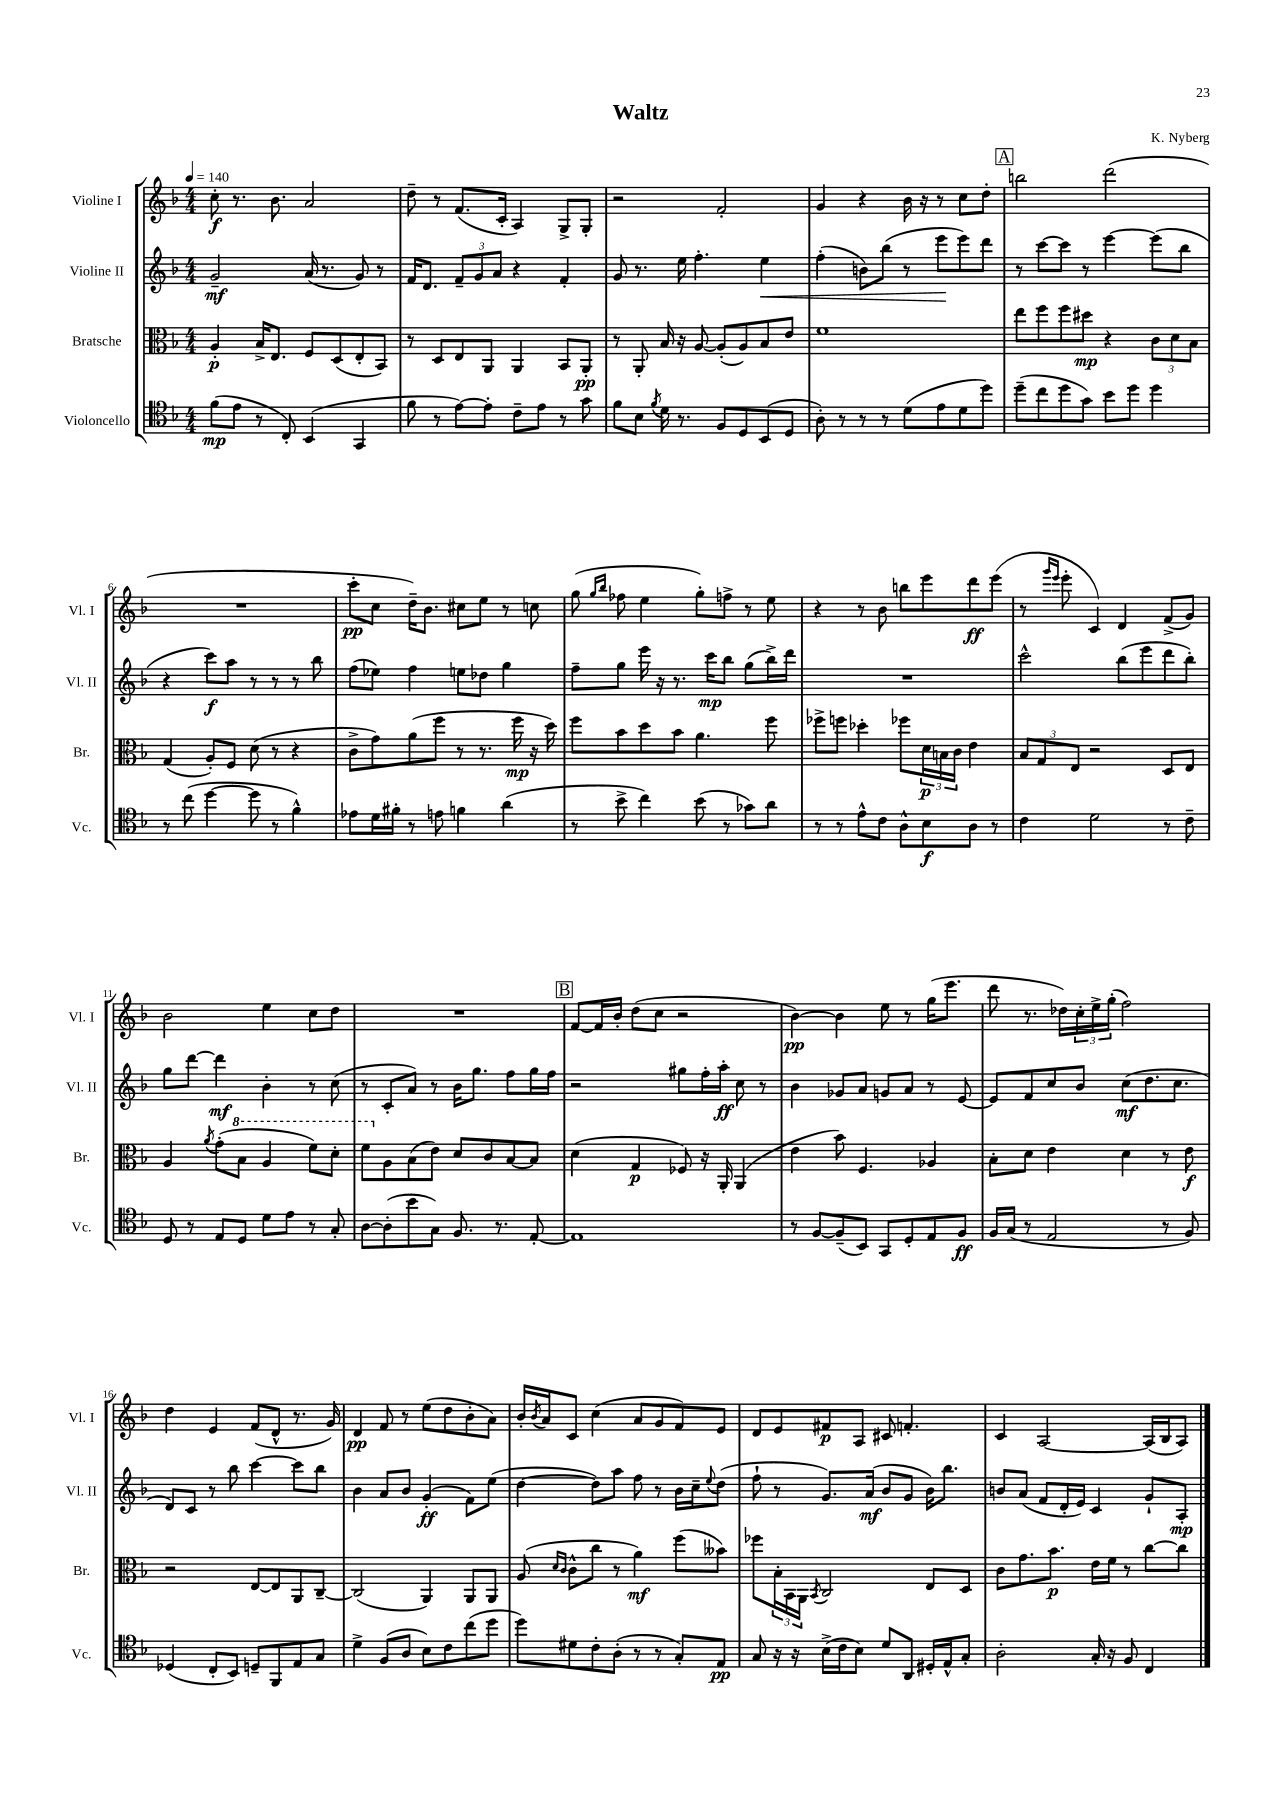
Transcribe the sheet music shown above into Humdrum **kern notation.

**kern	**dynam	**kern	**dynam	**kern	**dynam	**kern	**dynam
*part4	*part4	*part3	*part3	*part2	*part2	*part1	*part1
*staff4	*staff4	*staff3	*staff3	*staff2	*staff2	*staff1	*staff1
*I"Violoncello	*	*I"Bratsche	*	*I"Violine II	*	*I"Violine I	*
*I'Vc.	*	*I'Br.	*	*I'Vl. II	*	*I'Vl. I	*
*clefC4	*	*clefC3	*	*clefG2	*	*clefG2	*
*k[b-]	*	*k[b-]	*	*k[b-]	*	*k[b-]	*
*M4/4	*	*M4/4	*	*M4/4	*	*M4/4	*
*MM140	*	*MM140	*	*MM140	*	*MM140	*
=1	=1	=1	=1	=1	=1	=1	=1
(8f\L	mp	4A'/	p	2g~/	mf	8cc'\	f
8e\J	.	.	.	.	.	8.r	.
8r	.	16B-^/KL	.	.	.	.	.
.	.	8.E/J	.	.	.	8.b-\	.
8C'/)	.	.	.	.	.	.	.
(4BB-/	.	8F/L	.	(16a/	.	2a/	.
.	.	.	.	8.r	.	.	.
.	.	(8D/	.	.	.	.	.
4GG/	.	8E'/	.	8g/)	.	.	.
.	.	8BB-/J)	.	8r	.	.	.
=2	=2	=2	=2	=2	=2	=2	=2
8f\	.	8r	.	16f/KL	.	8dd~\	.
.	.	.	.	8.d/J	.	.	.
8r	.	8D/L	.	.	.	8r	.
[8e\L)	.	8E/	.	12f~/L	.	(8.f/L	.
.	.	.	.	12g/	.	.	.
8e'\J]	.	8AA/J	.	.	.	.	.
.	.	.	.	12a/J	.	.	.
.	.	.	.	.	.	16c'/Jk	.
8c~\L	.	4AA/	.	4r	.	4A/)	.
8e\J	.	.	.	.	.	.	.
8r	.	8BB-/L	.	4f'/	.	8G^/L	.
8g\	.	8AA'/J	pp	.	.	8G'/J	.
=3	=3	=3	=3	=3	=3	=3	=3
8f\L	.	8r	.	8g/	.	2r	.
8B-\J	.	8AA'/	.	8.r	.	.	.
8qf/	.	.	.	.	.	.	.
16d\	.	16B-/	.	.	.	.	.
8.r	.	16r	.	16ee\	.	.	.
.	.	[8A/	.	4.ff'\	.	.	.
8F/L	.	(8A'/L]	.	.	.	2f'/	.
8D/	.	8A/)	.	.	.	.	.
!	!	!	!	!	!LO:HP:b	!	!
(8BB-/	.	8B-/	.	4ee\	<	.	.
8D/J	.	8e/J	.	.	.	.	.
=4	=4	=4	=4	=4	=4	=4	=4
8A'\)	.	1f	.	(4ff'\	.	4g/	.
8r	.	.	.	.	.	.	.
8r	.	.	.	8bn\L)	.	4r	.
8r	.	.	.	(8bb-\J	.	.	.
(8d\L	.	.	.	8r	.	16b-\	.
.	.	.	.	.	.	16r	.
8e\	.	.	.	8eee\L	.	8r	.
8d\	.	.	.	8eee\)	[	8cc\L	.
8dd\J)	.	.	.	8ddd\J	.	8dd'\J	.
!!LO:REH:place=s1:t=A
=5	=5	=5	=5	=5	=5	=5	=5
(8dd~\L	.	8ee\L	.	8r	.	2bbn\	.
8cc\	.	8ff\	.	[8ccc\L	.	.	.
8dd\	.	8ff\	.	8ccc\J]	.	.	.
8g\J)	.	8dd#X\J	mp	8r	.	.	.
8b-\L	.	4r	.	[4eee\	.	(2ddd\	.
8dd\J	.	.	.	.	.	.	.
4dd\	.	12c\L	.	(8eee\L]	.	.	.
.	.	12d\	.	.	.	.	.
.	.	.	.	8bb-\J	.	.	.
.	.	12B-\J	.	.	.	.	.
!!LO:LB:g=z
=6	=6	=6	=6	=6	=6	=6	=6
8r	.	(4G/	.	4r	.	1r	.
(8cc\	.	.	.	.	.	.	.
[4dd\	.	8A'/L)	.	8ccc\L)	f	.	.
.	.	8F/J	.	8aa\J	.	.	.
8dd\]	.	(8d\	.	8r	.	.	.
8r	.	8r	.	8r	.	.	.
4f^^\)	.	4r	.	8r	.	.	.
.	.	.	.	8bb-\	.	.	.
=7	=7	=7	=7	=7	=7	=7	=7
8e-X\L	.	8c^\L	.	(8ff\L	.	8ccc'\L	pp
16d\L	.	8g\)	.	8ee-X\J)	.	8cc\J	.
16f#X'\JJ	.	.	.	.	.	.	.
8r	.	(8a\	.	4ff\	.	16dd~\KL)	.
.	.	.	.	.	.	8.b-\J	.
8en\	.	8ff\J	.	.	.	.	.
4fn\	.	8r	.	8een\L	.	8cc#X\L	.
.	.	8.r	.	8dd-X\J	.	8ee\J	.
(4a\	.	.	.	4gg\	.	8r	.
.	.	16ff\	mp	.	.	.	.
.	.	16r	.	.	.	8ccn\	.
.	.	16dd\)	.	.	.	.	.
=8	=8	=8	=8	=8	=8	=8	=8
8r	.	8ff\L	.	8ff~\L	.	(8gg\	.
.	.	.	.	.	.	16qqgg/LL	.
.	.	.	.	.	.	16qqbb-/JJ	.
8b-^\	.	8b-\	.	8gg\J	.	8ff-X\	.
4cc\)	.	8dd\	.	16eee\	.	4ee\	.
.	.	.	.	16r	.	.	.
.	.	8b-\J	.	8.r	.	.	.
(8b-\	.	4.a\	.	.	.	8gg'\L)	.
.	.	.	.	16ccc\KL	mp	.	.
8r	.	.	.	8bb-\J	.	8ffn^\J	.
8g-X\L)	.	.	.	(8gg\L	.	8r	.
8a\J	.	8ff\	.	16bb-^\L)	.	8ee\	.
.	.	.	.	16ddd\JJ	.	.	.
=9	=9	=9	=9	=9	=9	=9	=9
8r	.	8ff-X^\L	.	1r	.	4r	.
8r	.	8ffn\J	.	.	.	.	.
8e^^\L	.	4dd-X'\	.	.	.	8r	.
8c\J	.	.	.	.	.	8b-\	.
8A^^\L	.	8ff-X\L	.	.	.	8bbn\L	.
8B-\	f	24d\L	p	.	.	8eee\	.
.	.	24Bn\	.	.	.	.	.
.	.	24c\JJ	.	.	.	.	.
8A\J	.	4e\	.	.	.	8ddd\	ff
8r	.	.	.	.	.	(8eee\J	.
=10	=10	=10	=10	=10	=10	=10	=10
4c\	.	12B-/L	.	2ccc^^\	.	8r	.
.	.	12G/	.	.	.	.	.
.	.	.	.	.	.	16qqggg/LL	.
.	.	.	.	.	.	16qqeee/JJ	.
.	.	.	.	.	.	8eee'\	.
.	.	12E/J	.	.	.	.	.
2d\	.	2r	.	.	.	4c/)	.
.	.	.	.	(8bb-\L	.	4d/	.
.	.	.	.	8eee\	.	.	.
8r	.	8D/L	.	8ddd\	.	(8f^/L	.
8c~\	.	8E/J	.	8bb-'\J)	.	8g/J)	.
!!LO:LB:g=z
=11	=11	=11	=11	=11	=11	=11	=11
8D/	.	4A/	.	8gg\L	.	2b-\	.
8r	.	.	.	[8ddd\J	.	.	.
.	.	8qa/	.	.	.	.	.
8E/L	.	(8g'\L	.	4ddd\]	mf	.	.
*	*	*8va	*	*	*	*	*
8D/J	.	8b-\J	.	.	.	.	.
8d\L	.	4a/	.	4b-'\	.	4ee\	.
8e\J	.	.	.	.	.	.	.
8r	.	8ff\L)	.	8r	.	8cc\L	.
8G'/	.	8dd'\J	.	(8cc\	.	8dd\J	.
=12	=12	=12	=12	=12	=12	=12	=12
[8A\L	.	8ff\L	.	8r	.	1r	.
*	*	*X8va	*	*	*	*	*
(8A'\]	.	8A\	.	8c'/L	.	.	.
8b-\	.	(8B-\	.	8a/J)	.	.	.
8G\J)	.	8e\J)	.	8r	.	.	.
8.F/	.	8d/L	.	16b-\KL	.	.	.
.	.	.	.	8.gg\J	.	.	.
.	.	8c/	.	.	.	.	.
8.r	.	.	.	.	.	.	.
.	.	[8B-/	.	8ff\L	.	.	.
[8E'/	.	8B-/J]	.	16gg\L	.	.	.
.	.	.	.	16ff\JJ	.	.	.
!!LO:REH:place=s1:t=B
=13	=13	=13	=13	=13	=13	=13	=13
1E]	.	(4d\	.	2r	.	[8f/L	.
.	.	.	.	.	.	16f/L]	.
.	.	.	.	.	.	16b-'/JJ	.
.	.	4G/	p	.	.	(8dd\L	.
.	.	.	.	.	.	8cc\J	.
.	.	8F-X/)	.	8gg#X\L	.	2r	.
.	.	16r	.	16ff'\L	.	.	.
.	.	16AA'/	.	16aa'\JJ	ff	.	.
.	.	(4AA/	.	8cc\	.	.	.
.	.	.	.	8r	.	.	.
=14	=14	=14	=14	=14	=14	=14	=14
8r	.	4e\	.	4b-\	.	[4b-\)	pp
[8F/L	.	.	.	.	.	.	.
(8F~/]	.	8b-\)	.	8g-X/L	.	4b-\]	.
8BB-/J)	.	4.F/	.	8a/J	.	.	.
8GG/L	.	.	.	8gn/L	.	8ee\	.
8D'/	.	.	.	8a/J	.	8r	.
8E/	.	4A-X/	.	8r	.	(16gg\KL	.
.	.	.	.	.	.	8.eee\J	.
8F/J	ff	.	.	[8e/	.	.	.
=15	=15	=15	=15	=15	=15	=15	=15
16F/LL	.	8B-'\L	.	8e/L]	.	8ddd\	.
(16G/JJ	.	.	.	.	.	.	.
8r	.	8d\J	.	8f/	.	8.r	.
2E/	.	4e\	.	8cc/	.	.	.
.	.	.	.	.	.	16dd-X\LL)	.
.	.	.	.	8b-/J	.	24cc'\	.
.	.	.	.	.	.	24ee^\	.
.	.	.	.	.	.	(24gg'\JJ	.
.	.	4d\	.	(8cc\L	mf	2ff\)	.
.	.	.	.	8.dd\	.	.	.
8r	.	8r	.	.	.	.	.
.	.	.	.	8.cc\J	.	.	.
8F/)	.	8e\	f	.	.	.	.
!!LO:LB:g=z
=16	=16	=16	=16	=16	=16	=16	=16
(4D-X/	.	2r	.	8d/L)	.	4dd\	.
.	.	.	.	8c/J	.	.	.
8C'/L	.	.	.	8r	.	4e/	.
8BB-/J)	.	.	.	8bb-\	.	.	.
8Dn~/L	.	[8E/L	.	[4ccc\	.	(8f/L	.
8FF/	.	8E/]	.	.	.	8d^^/J	.
8E/	.	8AA/	.	8ccc\L]	.	8.r	.
8G/J	.	[8C~/J	.	8bb-\J	.	.	.
.	.	.	.	.	.	16g/)	.
=17	=17	=17	=17	=17	=17	=17	=17
4d^\	.	(2C/]	.	4b-\	.	4d/	pp
(8F/L	.	.	.	8a/L	.	8f/	.
8A/J	.	.	.	8b-/J	.	8r	.
8B-\L)	.	4AA/)	.	(4g'/	ff	(8ee\L	.
8c\	.	.	.	.	.	8dd\	.
(8cc\	.	8AA/L	.	8f\L)	.	8b-'\	.
8dd\J	.	8AA/J	.	(8ee\J	.	8a\J)	.
=18	=18	=18	=18	=18	=18	=18	=18
8dd\L)	.	(8A/	.	[4dd\	.	16b-'/LL	.
.	.	.	.	.	.	8qb-/	.
.	.	.	.	.	.	16a/J	.
.	.	16qqd/LL	.	.	.	.	.
.	.	16qqc/JJ	.	.	.	.	.
8d#X\	.	8c^^\L	.	.	.	8c/J	.
8c'\	.	8cc\J	.	8dd\L])	.	(4cc\	.
(8A'\J	.	8r	.	8aa\J	.	.	.
8r	.	4a\)	mf	8ff\	.	8a/L	.
8r	.	.	.	8r	.	8g/	.
8G'/L)	.	(8ff\L	.	16b-\LL	.	8f/)	.
.	.	.	.	16cc~\J	.	.	.
.	.	.	.	8qqee/	.	.	.
8E/J	pp	8b--X\J)	.	(8dd\J	.	8e/J	.
=19	=19	=19	=19	=19	=19	=19	=19
8G/	.	8ff-X\L	.	8ff`\	.	8d/L	.
16r	.	24B-'\L	.	8r	.	8e/	.
.	.	24BB-\	.	.	.	.	.
16r	.	.	.	.	.	.	.
.	.	24AA\JJ	.	.	.	.	.
.	.	8qBB-/	.	.	.	.	.
(16B-^\LL	.	2C/	.	8.g/L)	.	8f#X/	p
16c\J	.	.	.	.	.	.	.
8B-\J)	.	.	.	.	.	8A/J	.
.	.	.	.	(16a/Jk	mf	.	.
8d/L	.	.	.	8b-/L	.	8c#X/	.
8AA/J	.	.	.	8g/J	.	4.fn'/	.
16D#X'/LL	.	8E/L	.	16b-\KL)	.	.	.
16E^^/J	.	.	.	8.bb-\J	.	.	.
8G'/J	.	8D/J	.	.	.	.	.
=20	=20	=20	=20	=20	=20	=20	=20
2A'\	.	8c\L	.	8bn/L	.	4c/	.
.	.	8.g\	.	(8a/J	.	.	.
.	.	.	.	8f/L	.	[2A/	.
.	.	8.b-\J	p	.	.	.	.
.	.	.	.	16d'/L	.	.	.
.	.	.	.	16e/JJ)	.	.	.
16G'/	.	16e\LL	.	4c/	.	.	.
16r	.	16f\JJ	.	.	.	.	.
8F/	.	8r	.	.	.	.	.
4C/	.	[8cc\L	.	8g`/L	.	(16A/LL]	.
.	.	.	.	.	.	16B-/J	.
.	.	8cc\J]	.	8A'/J	mp	8A/J)	.
==	==	==	==	==	==	==	==
*-	*-	*-	*-	*-	*-	*-	*-
